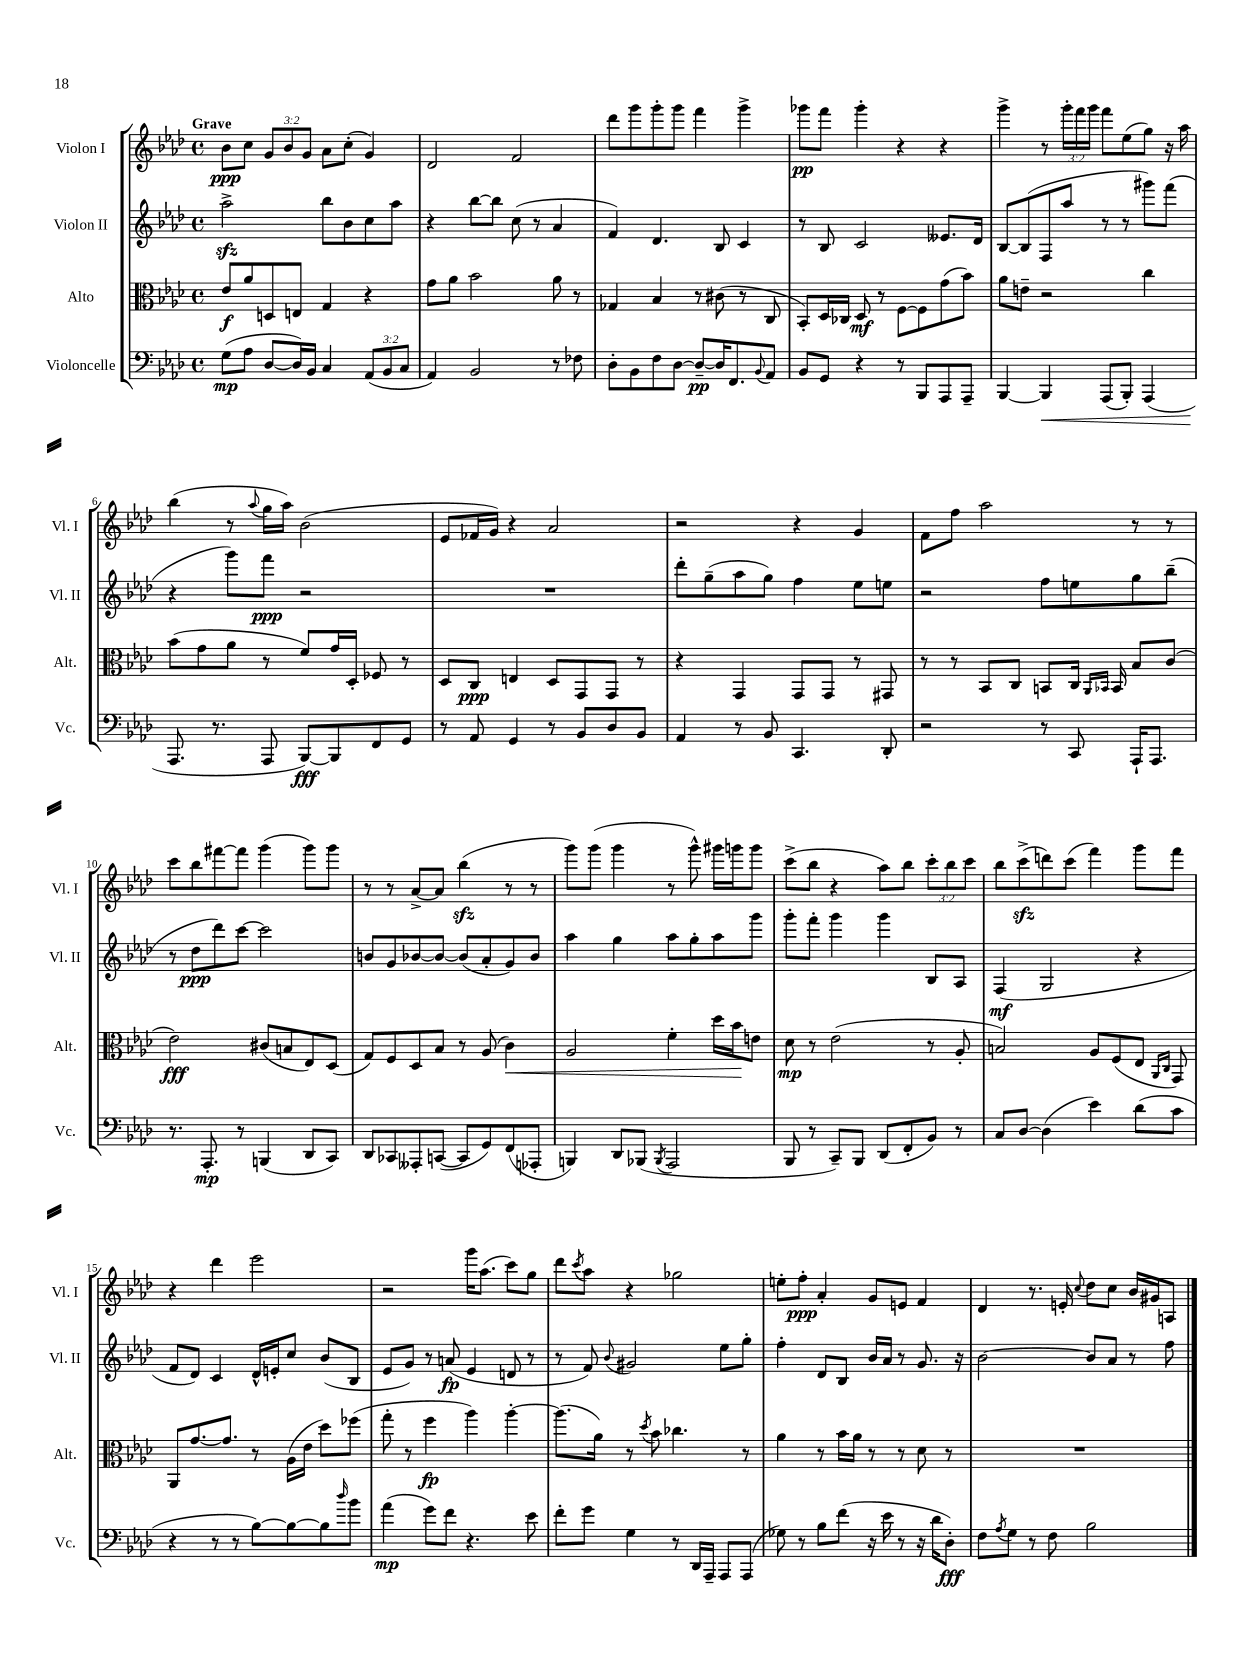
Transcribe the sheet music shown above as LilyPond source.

<<
\new StaffGroup <<
\new Staff = "s0" \with { instrumentName = "Violon I" shortInstrumentName = "Vl. I" } {
    \clef treble \key aes \major \defaultTimeSignature \time 4/4 \override Staff.TupletNumber.text = #tuplet-number::calc-fraction-text \tempo "Grave"
    bes'8\ppp c''8 \tuplet 3/2 { g'8 bes'8 g'8 } aes'8 c''8-.( g'4) |
    des'2 f'2 |
    des'''8 g'''8 g'''8-. g'''8 f'''4 g'''4-> |
    ges'''8\pp f'''8 ges'''4-. r4 r4 |
    g'''4-> r8 \tuplet 3/2 { g'''16-. f'''16 g'''16 } f'''8 ees''8( g''8) r16 aes''16 |
    bes''4( r8 \appoggiatura { aes''8 } g''16 aes''16) bes'2( |
    ees'8 fes'16 g'16) r4 aes'2 |
    r2 r4 g'4 |
    f'8 f''8 aes''2 r8 r8 |
    c'''8 bes''8 fis'''8~ fis'''8 g'''4( g'''8) g'''8 |
    r8 r8 aes'8~-> aes'8 bes''4\sfz( r8 r8 |
    g'''8) g'''8( g'''4 r8 g'''8-^) gis'''16 g'''16 g'''8 |
    c'''8->( bes''8 r4 aes''8) bes''8 \tuplet 3/2 { c'''8-. bes''8 c'''8 } |
    bes''8 c'''8->\sfz( d'''8) c'''8( f'''4) g'''8 f'''8 |
    r4 des'''4 ees'''2 |
    r2 g'''16 aes''8.( c'''8) g''8 |
    des'''8 \acciaccatura { c'''8 } aes''8 r4 ges''2 |
    e''8-. f''8-.\ppp aes'4-. g'8 e'8 f'4 |
    des'4 r8. e'16-. \appoggiatura { c''8 } des''8 c''8 bes'16 gis'16 a8 \bar "|." |
}
\new Staff = "s1" \with { instrumentName = "Violon II" shortInstrumentName = "Vl. II" } {
    \clef treble \key aes \major \defaultTimeSignature \time 4/4
    aes''2->\sfz bes''8 bes'8 c''8 aes''8 |
    r4 bes''8~ bes''8 c''8( r8 aes'4 |
    f'4) des'4. bes8 c'4 |
    r8 bes8 c'2 eeses'8. des'16 |
    bes8~ bes8( f8 aes''8 r8 r8 gis'''8) f'''8( |
    r4 g'''8) f'''8\ppp r2 |
    R1 |
    des'''8-. g''8--( aes''8 g''8) f''4 ees''8 e''8 |
    r2 f''8 e''8 g''8 bes''8--( |
    r8 des''8\ppp des'''8) c'''8~ c'''2 |
    b'8 g'8 bes'8~ bes'8~ bes'8( aes'8-. g'8) bes'8 |
    aes''4 g''4 aes''8 g''8-. aes''8 g'''8 |
    g'''8-. f'''8-. g'''4 g'''4 bes8 aes8 |
    f4\mf( g2 r4 |
    f'8 des'8) c'4 des'16-^ e'16-. c''8 bes'8( bes8 |
    ees'8 g'8) r8 a'8\fp( ees'4 d'8 r8 |
    r8 f'8) \appoggiatura { bes'8 } gis'2 ees''8 g''8-. |
    f''4-. des'8 bes8 bes'16 aes'16 r8 g'8. r16 |
    bes'2~ bes'8 aes'8 r8 f''8 \bar "|." |
}
\new Staff = "s2" \with { instrumentName = "Alto" shortInstrumentName = "Alt." } {
    \clef alto \key aes \major \defaultTimeSignature \time 4/4
    ees'8\f aes'8 d8 e8 g4 r4 |
    g'8 aes'8 bes'2 aes'8 r8 |
    ges4 bes4 r8 cis'8( r8 c8 |
    bes,8-.) des16 ces16 des8\mf r8 f8~ f8 g'8( bes'8) |
    aes'8 e'8-- r2 c''4 |
    bes'8( g'8 aes'8 r8 f'8) g'16 des16-. fes8 r8 |
    des8 c8\ppp e4 des8 g,8 g,8 r8 |
    r4 g,4 g,8 g,8 r8 gis,8 |
    r8 r8 bes,8 c8 b,8 c16 \grace { aes,16 bes,16 } bes,16 bes8 c'8( |
    ees'2\fff) cis'8( b8 ees8) des8( |
    g8) f8 des8 bes8 r8 aes8( c'4\<) |
    aes2 f'4-. des''16 bes'16\! e'8 |
    des'8\mp r8 ees'2( r8 aes8-. |
    b2) aes8 f8( ees8 \grace { aes,16 c16 } g,8) |
    aes,8 g'8.~ g'8. r8 aes16( ees'16 des''8) fes''8( |
    g''8-. r8 f''4\fp aes''4) aes''4~-. |
    aes''8.( aes'16) r8 \acciaccatura { des''8 } bes'8 ces''4. r8 |
    aes'4 r8 bes'16 aes'16 r8 r8 des'8 r8 |
    R1 \bar "|." |
}
\new Staff = "s3" \with { instrumentName = "Violoncelle" shortInstrumentName = "Vc." } {
    \clef bass \key aes \major \defaultTimeSignature \time 4/4 \override Staff.TupletNumber.text = #tuplet-number::calc-fraction-text
    g8\mp( aes8 des8~ des16) bes,16 c4 \tuplet 3/2 { aes,8( bes,8 c8 } |
    aes,4) bes,2 r8 fes8 |
    des8-. bes,8 f8 des8~ des8~--\pp des16 f,8. \appoggiatura { bes,8 } aes,8 |
    bes,8 g,8 r4 r8 bes,,8 aes,,8 aes,,8-- |
    bes,,4~ bes,,4\< aes,,8( bes,,8-.) aes,,4( |
    aes,,8.\! r8. aes,,8 bes,,8~\fff) bes,,8 f,8 g,8 |
    r8 aes,8 g,4 r8 bes,8 des8 bes,8 |
    aes,4 r8 bes,8 c,4. des,8-. |
    r2 r8 c,8 aes,,16-! aes,,8. |
    r8. aes,,8.-.\mp r8 b,,4( des,8 c,8) |
    des,8 ces,8 aeses,,8-. c,8~( c,8 g,8) f,8( aes,,8-. |
    b,,4) des,8 bes,,8( \acciaccatura { bes,,8 } aes,,2 |
    bes,,8 r8 c,8--) bes,,8 des,8( f,8-. bes,8) r8 |
    c8 des8~ des4( ees'4) des'8( c'8 |
    r4 r8 r8 bes8~) bes8~ bes8 \grace { des''16 } bes'8 |
    aes'4\mp( g'8) f'8 r4. ees'8 |
    f'8-. g'8 g4 r8 des,16 aes,,16-- aes,,8 aes,,8( |
    ges8) r8 bes8 f'8( r16 ees'16 r8 r16 des'16 des8-.\fff) |
    f8 \acciaccatura { aes8 } g8 r8 f8 bes2 \bar "|." |
}
>>
>>
